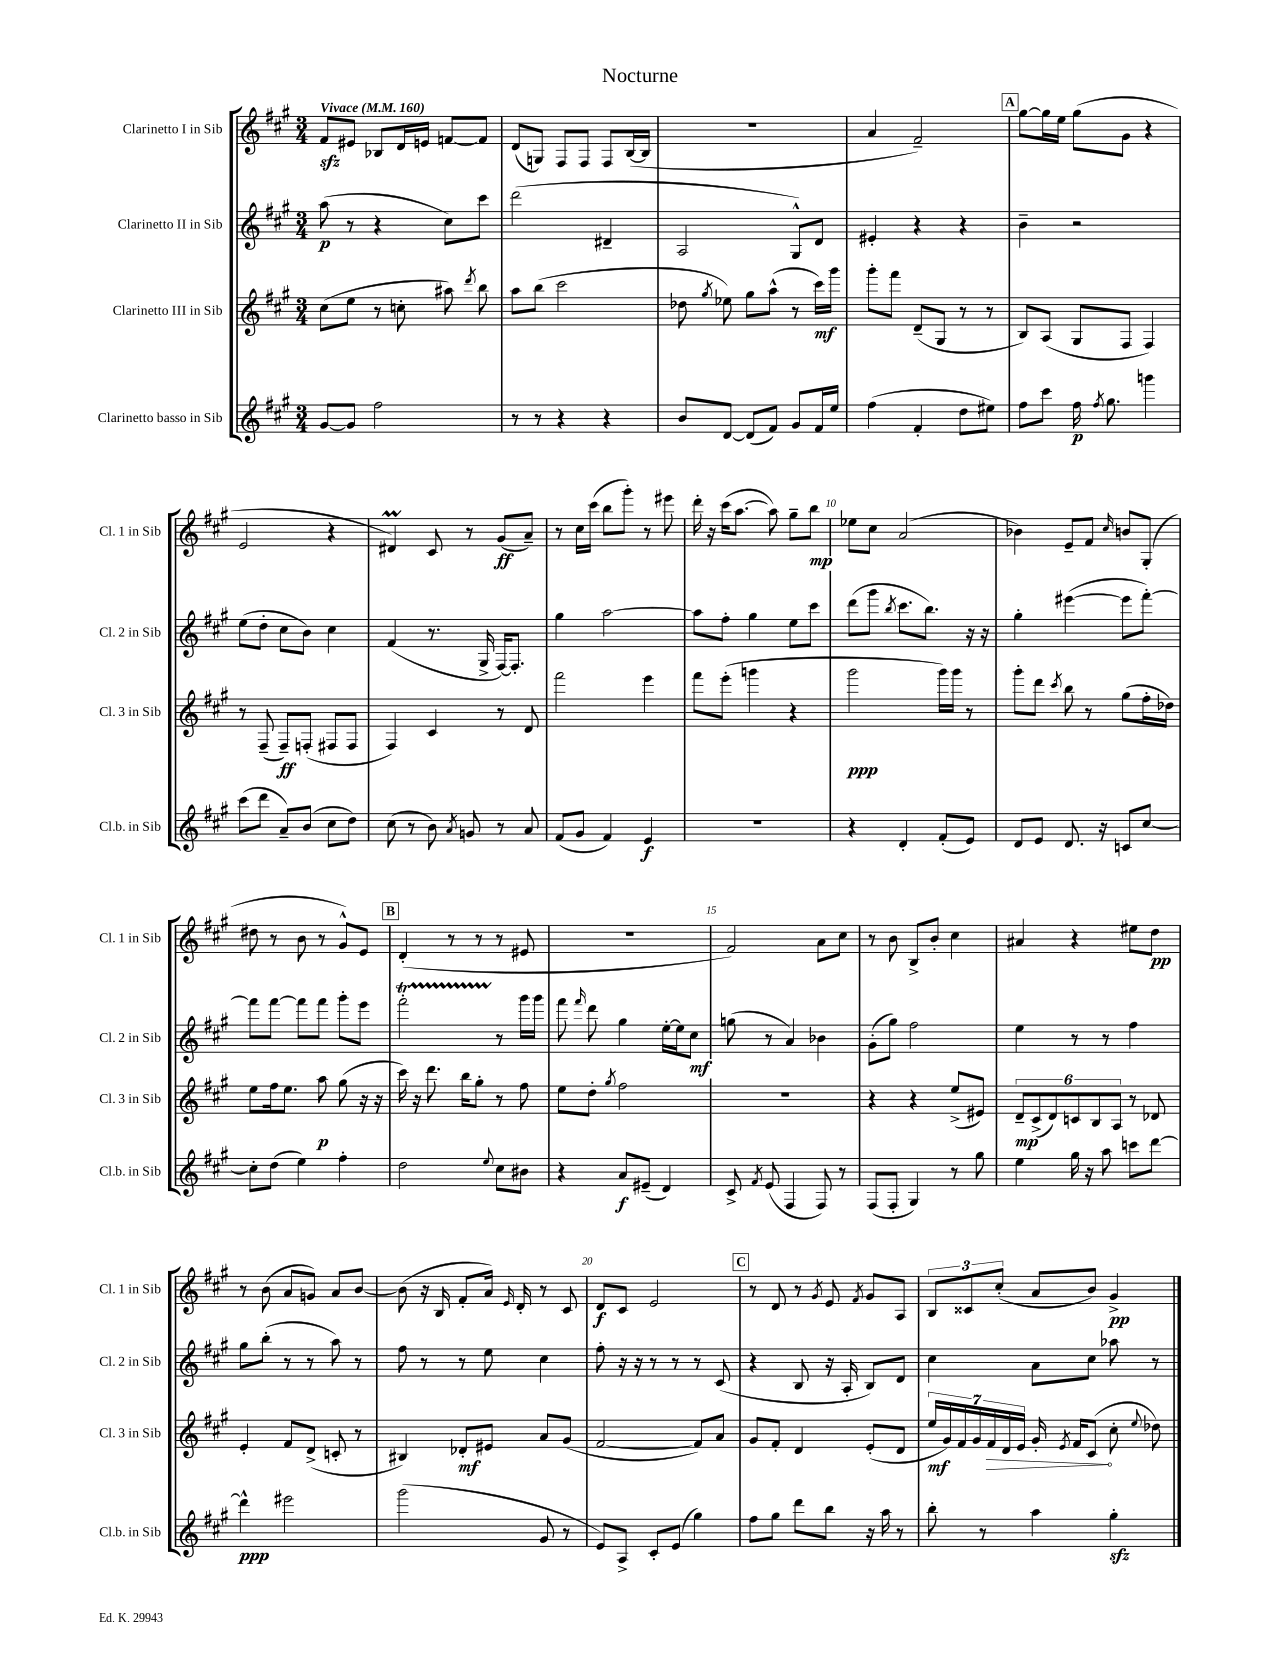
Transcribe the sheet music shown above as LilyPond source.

\header { title = "Nocturne" }
<<
\new StaffGroup <<
\new Staff = "s0" \with { instrumentName = "Clarinetto I in Sib" shortInstrumentName = "Cl. 1 in Sib" } {
    \clef treble \key a \major \numericTimeSignature \time 3/4 \tempo "Vivace" 4 = 160
    \autoBeamOff fis'8[\sfz eis'8] bes8[ d'16 e'16] f'8[~ f'8] |
    d'8[( g8]) fis8[ fis8] fis8[ b16~( b16] |
    R2. |
    a'4 fis'2--) |
    \mark \markup { \box "A" } gis''8[~ gis''16 e''16] gis''8[( gis'8] r4 |
    e'2 r4 |
    dis'4\prall) cis'8 r8 gis'8[\ff( a'8]--) |
    r8 cis''16[ cis'''16]( b''8[ gis'''8]-.) r8 eis'''8 |
    d'''16-. r16 cis'''16[( a''8.]~ a''8) gis''8[-- b''8]\mp |
    ees''8[ cis''8] a'2( |
    bes'4) e'8[-- fis'8] \grace { cis''16 } b'8[ gis8]-.( |
    dis''8 r8 b'8 r8 gis'8[-^) e'8] |
    \mark \markup { \box "B" } d'4-.( r8 r8 r8 eis'8 |
    R2. |
    fis'2) a'8[ cis''8] |
    r8 b'8 b8[-> b'8]-. cis''4 |
    ais'4 r4 eis''8[ d''8]\pp |
    r8 b'8( a'8[ g'8]) a'8[ b'8]~ |
    b'8( r16 b16 fis'8[-. a'16]) \grace { e'16 } d'16-. r8 cis'8 |
    d'8[\f cis'8] e'2 |
    \mark \markup { \box "C" } r8 d'8 r8 \acciaccatura { gis'8 } e'8 \acciaccatura { fis'8 } gis'8[ a8] |
    \tuplet 3/2 { b8[ cisis'8 cis''8]-.( } a'8[ b'8]) gis'4->\pp \bar "|." |
}
\new Staff = "s1" \with { instrumentName = "Clarinetto II in Sib" shortInstrumentName = "Cl. 2 in Sib" } {
    \clef treble \key a \major \numericTimeSignature \time 3/4
    \autoBeamOff a''8\p( r8 r4 cis''8[) cis'''8] |
    d'''2( dis'4-- |
    a2 gis8[-^) d'8] |
    eis'4-. r4 r4 |
    \mark \markup { \box "A" } b'4-- r2 |
    e''8[( d''8]-. cis''8[ b'8]) cis''4 |
    fis'4( r8. gis16-> fis16[~) fis8.]-. |
    gis''4 a''2~ |
    a''8[ fis''8]-. gis''4 e''8[ cis'''8] |
    d'''8[( gis'''8] \acciaccatura { b''8 } cis'''8.[ b''8.]) r16 r16 |
    gis''4-. eis'''4~( eis'''8[ fis'''8]~-.) |
    fis'''8[ fis'''8]~ fis'''8[ fis'''8] gis'''8[-. e'''8] |
    \mark \markup { \box "B" } fis'''2-.\startTrillSpan r8\stopTrillSpan gis'''16[ gis'''16] |
    fis'''8 \grace { fis'''16 } d'''8 gis''4 e''16[~-. e''16 cis''8]\mf |
    g''8( r8 a'4) bes'4 |
    gis'8[-.( gis''8]) fis''2 |
    e''4 r8 r8 fis''4 |
    gis''8[ b''8]-.( r8 r8 a''8) r8 |
    fis''8 r8 r8 e''8 cis''4 |
    fis''8-. r16 r16 r8 r8 r8 cis'8( |
    \mark \markup { \box "C" } r4 b8 r16 a16-. b8[) d'8] |
    cis''4 a'8[ cis''8] aes''8 r8 \bar "|." |
}
\new Staff = "s2" \with { instrumentName = "Clarinetto III in Sib" shortInstrumentName = "Cl. 3 in Sib" } {
    \clef treble \key a \major \numericTimeSignature \time 3/4
    \autoBeamOff cis''8[( e''8] r8 c''8-. ais''8) \acciaccatura { d'''8 } b''8 |
    a''8[ b''8]( cis'''2 |
    des''8 \acciaccatura { gis''8 } ees''8) gis''8[ a''8]-^( r8 cis'''16[\mf) gis'''16] |
    gis'''8[-. fis'''8] d'8[--( gis8] r8 r8 |
    \mark \markup { \box "A" } b8[) a8]( gis8[ fis8] fis4) |
    r8 fis8--( fis8[--\ff) f8]-.( fis8[ fis8] |
    fis4) cis'4 r8 d'8 |
    fis'''2 e'''4 |
    fis'''8[ e'''8]-.( g'''4 r4 |
    gis'''2\ppp gis'''16[) gis'''16] r8 |
    gis'''8[-. d'''8] \acciaccatura { cis'''8 } b''8 r8 gis''8[( fis''16-. des''16]) |
    e''8[ fis''16 e''8.] a''8\p gis''8( r16 r16 |
    \mark \markup { \box "B" } cis'''16) r16 d'''8. b''16[ gis''8]-. r8 fis''8 |
    e''8[ d''8]-. \acciaccatura { gis''8 } fis''2 |
    R2. |
    r4 r4 e''8[->( eis'8]) |
    \tuplet 6/4 { d'8[--\mp cis'8->( d'8) c'8 b8 a8] } r8 des'8 |
    e'4-. fis'8[ d'8]->( c'8-. r8 |
    bis4) des'8[-.\mf eis'8] a'8[ gis'8]( |
    fis'2~ fis'8[) a'8] |
    \mark \markup { \box "C" } gis'8[ fis'8]-. d'4 e'8[-.( d'8] |
    \tuplet 7/4 { e''16[\mf gis'16) fis'16 gis'16 \once \override Hairpin.circled-tip = ##t fis'16\> d'16 e'16] } gis'16-. \acciaccatura { e'8 } fis'16[ cis'8]\!( cis''8-. \appoggiatura { e''8 } des''8) \bar "|." |
}
\new Staff = "s3" \with { instrumentName = "Clarinetto basso in Sib" shortInstrumentName = "Cl.b. in Sib" } {
    \clef treble \key a \major \numericTimeSignature \time 3/4
    \autoBeamOff gis'8[~ gis'8] fis''2 |
    r8 r8 r4 r4 |
    b'8[ d'8]~ d'8[( fis'8]) gis'8[ fis'16 e''16] |
    fis''4( fis'4-. d''8[ eis''8]) |
    \mark \markup { \box "A" } fis''8[ cis'''8] fis''16\p \acciaccatura { fis''8 } gis''8. g'''4 |
    cis'''8[( d'''8] a'8[--) b'8]( cis''8[ d''8]) |
    cis''8( r8 b'8) \acciaccatura { a'8 } g'8 r8 a'8 |
    fis'8[( gis'8] fis'4) e'4\f |
    R2. |
    r4 d'4-. fis'8[-.( e'8]) |
    d'8[ e'8] d'8. r16 c'8[ cis''8]~ |
    cis''8[-. d''8]( e''4) fis''4-. |
    \mark \markup { \box "B" } d''2 \appoggiatura { e''8 } cis''8[ bis'8] |
    r4 a'8[\f eis'8]--( d'4) |
    cis'8-> \acciaccatura { fis'8 } e'8( fis4 fis8) r8 |
    fis8[( fis8]-. gis4) r8 gis''8 |
    e''4 gis''16 r16 a''8 c'''8[ d'''8]~ |
    d'''4-^\ppp eis'''2 |
    gis'''2( gis'8 r8 |
    e'8[) a8]-> cis'8[-. e'8]( gis''4) |
    \mark \markup { \box "C" } fis''8[ gis''8] d'''8[ b''8] r16 a''16 r8 |
    b''8-. r8 a''4 gis''4-.\sfz \bar "|." |
}
>>
>>
\layout { \context { \Score \override BarNumber.break-visibility = ##(#f #t #t) barNumberVisibility = #(every-nth-bar-number-visible 5) } }
